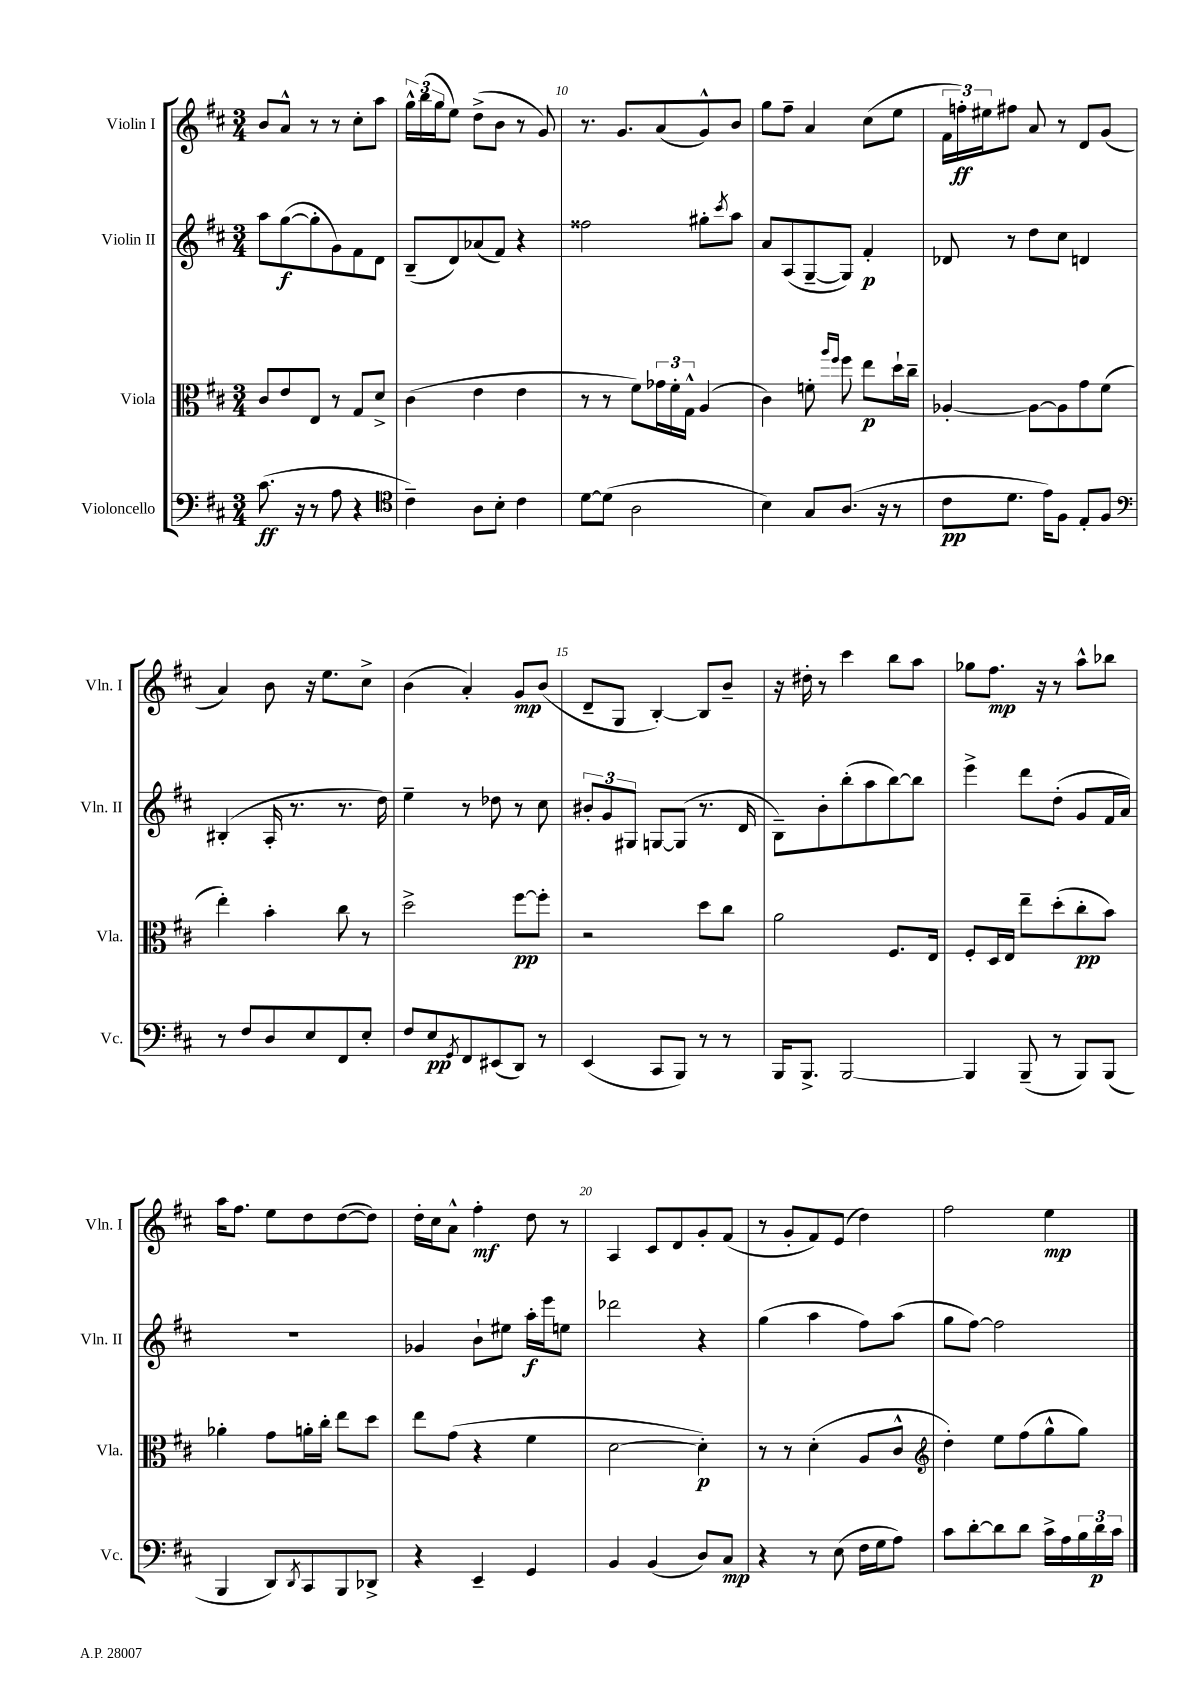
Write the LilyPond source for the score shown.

<<
\new StaffGroup <<
\new Staff = "s0" \with { instrumentName = "Violin I" shortInstrumentName = "Vln. I" } {
    \clef treble \key d \major \numericTimeSignature \time 3/4
    b'8 a'8-^ r8 r8 cis''8-. a''8 |
    \tuplet 3/2 { g''16-^ b''16( g''16 } e''8) d''8->( b'8 r8 g'8) |
    r8. g'8. a'8( g'8-^) b'8 |
    g''8 fis''8-- a'4 cis''8( e''8 |
    \tuplet 3/2 { fis'16 f''16-.\ff) eis''16 } fis''8 a'8 r8 d'8 g'8( |
    a'4) b'8 r16 e''8. cis''8-> |
    b'4( a'4-.) g'8\mp b'8( |
    d'8-- g8 b4~-.) b8 b'8-- |
    r16 dis''16-. r8 cis'''4 b''8 a''8 |
    ges''8 fis''8.\mp r16 r8 a''8-^ bes''8 |
    a''16 fis''8. e''8 d''8 d''8~( d''8) |
    d''16-. cis''16 a'8-^ fis''4-.\mf d''8 r8 |
    a4 cis'8 d'8 g'8-. fis'8( |
    r8 g'8-. fis'8) e'8( d''4) |
    fis''2 e''4\mp \bar "|." |
}
\new Staff = "s1" \with { instrumentName = "Violin II" shortInstrumentName = "Vln. II" } {
    \clef treble \key d \major \numericTimeSignature \time 3/4
    a''8 g''8~\f( g''8-. g'8) fis'8 d'8 |
    b8--( d'8) aes'8( fis'8) r4 |
    fisis''2 gis''8-. \acciaccatura { cis'''8 } a''8 |
    a'8 a8( g8~-- g8) fis'4-.\p |
    des'8 r8 d''8 cis''8 d'4 |
    bis4-.( a16-. r8. r8. d''16) |
    e''4-- r8 des''8 r8 cis''8 |
    \tuplet 3/2 { bis'8-. g'8 gis8 } g8~ g8( r8. d'16 |
    b8--) b'8-. b''8-.( a''8 b''8~) b''8 |
    e'''4-> d'''8 d''8-.( g'8 fis'16 a'16) |
    R2. |
    ges'4 b'8-! eis''8 a''16-.\f e'''16 e''8 |
    des'''2 r4 |
    g''4( a''4 fis''8) a''8( |
    g''8 fis''8~) fis''2 \bar "|." |
}
\new Staff = "s2" \with { instrumentName = "Viola" shortInstrumentName = "Vla." } {
    \clef alto \key d \major \numericTimeSignature \time 3/4
    cis'8 e'8 e8 r8 g8 d'8-> |
    cis'4( e'4 e'4 |
    r8 r8 fis'8) \tuplet 3/2 { ges'16 fis'16-. g16-^ } a4( |
    cis'4) f'8-. \grace { a''16 fis''16 } fis''8 e''8\p d''16-! cis''16-- |
    aes4~-. aes8~ aes8 g'8 fis'8( |
    e''4-.) b'4-. cis''8 r8 |
    d''2-> fis''8~\pp fis''8-. |
    r2 d''8 cis''8 |
    a'2 fis8. e16 |
    fis8-. d16 e16 e''8-- d''8-.( cis''8-.\pp b'8) |
    aes'4-. g'8 a'16-. cis''16-. e''8 d''8 |
    e''8 g'8( r4 fis'4 |
    d'2~ d'4-.\p) |
    r8 r8 d'4-.( a8 cis'8-^ |
    \clef treble d''4-.) e''8 fis''8( g''8-^ g''8) \bar "|." |
}
\new Staff = "s3" \with { instrumentName = "Violoncello" shortInstrumentName = "Vc." } {
    \clef bass \key d \major \numericTimeSignature \time 3/4
    cis'8.\ff( r16 r8 a8 r4 |
    \clef tenor cis'4--) a8 b8-. cis'4 |
    d'8~ d'8( a2 |
    b4) g8 a8.( r16 r8 |
    cis'8\pp d'8. e'16) fis8 e8-. fis8 |
    \clef bass r8 fis8 d8 e8 fis,8 e8-. |
    fis8 e8\pp \acciaccatura { g,8 } fis,8 eis,8( d,8) r8 |
    e,4( cis,8 b,,8) r8 r8 |
    b,,16 b,,8.-> b,,2~ |
    b,,4 b,,8--( r8 b,,8) b,,8( |
    b,,4 d,8) \acciaccatura { d,8 } cis,8 b,,8 des,8-> |
    r4 e,4-- g,4 |
    b,4 b,4( d8) cis8\mp |
    r4 r8 e8( fis16 g16 a8) |
    cis'8 d'8~-. d'8 d'8 cis'16-> a16 \tuplet 3/2 { b16 d'16\p cis'16 } \bar "|." |
}
>>
>>
\layout { \context { \Score currentBarNumber = #8 \override BarNumber.break-visibility = ##(#f #t #t) barNumberVisibility = #(every-nth-bar-number-visible 5) } }
